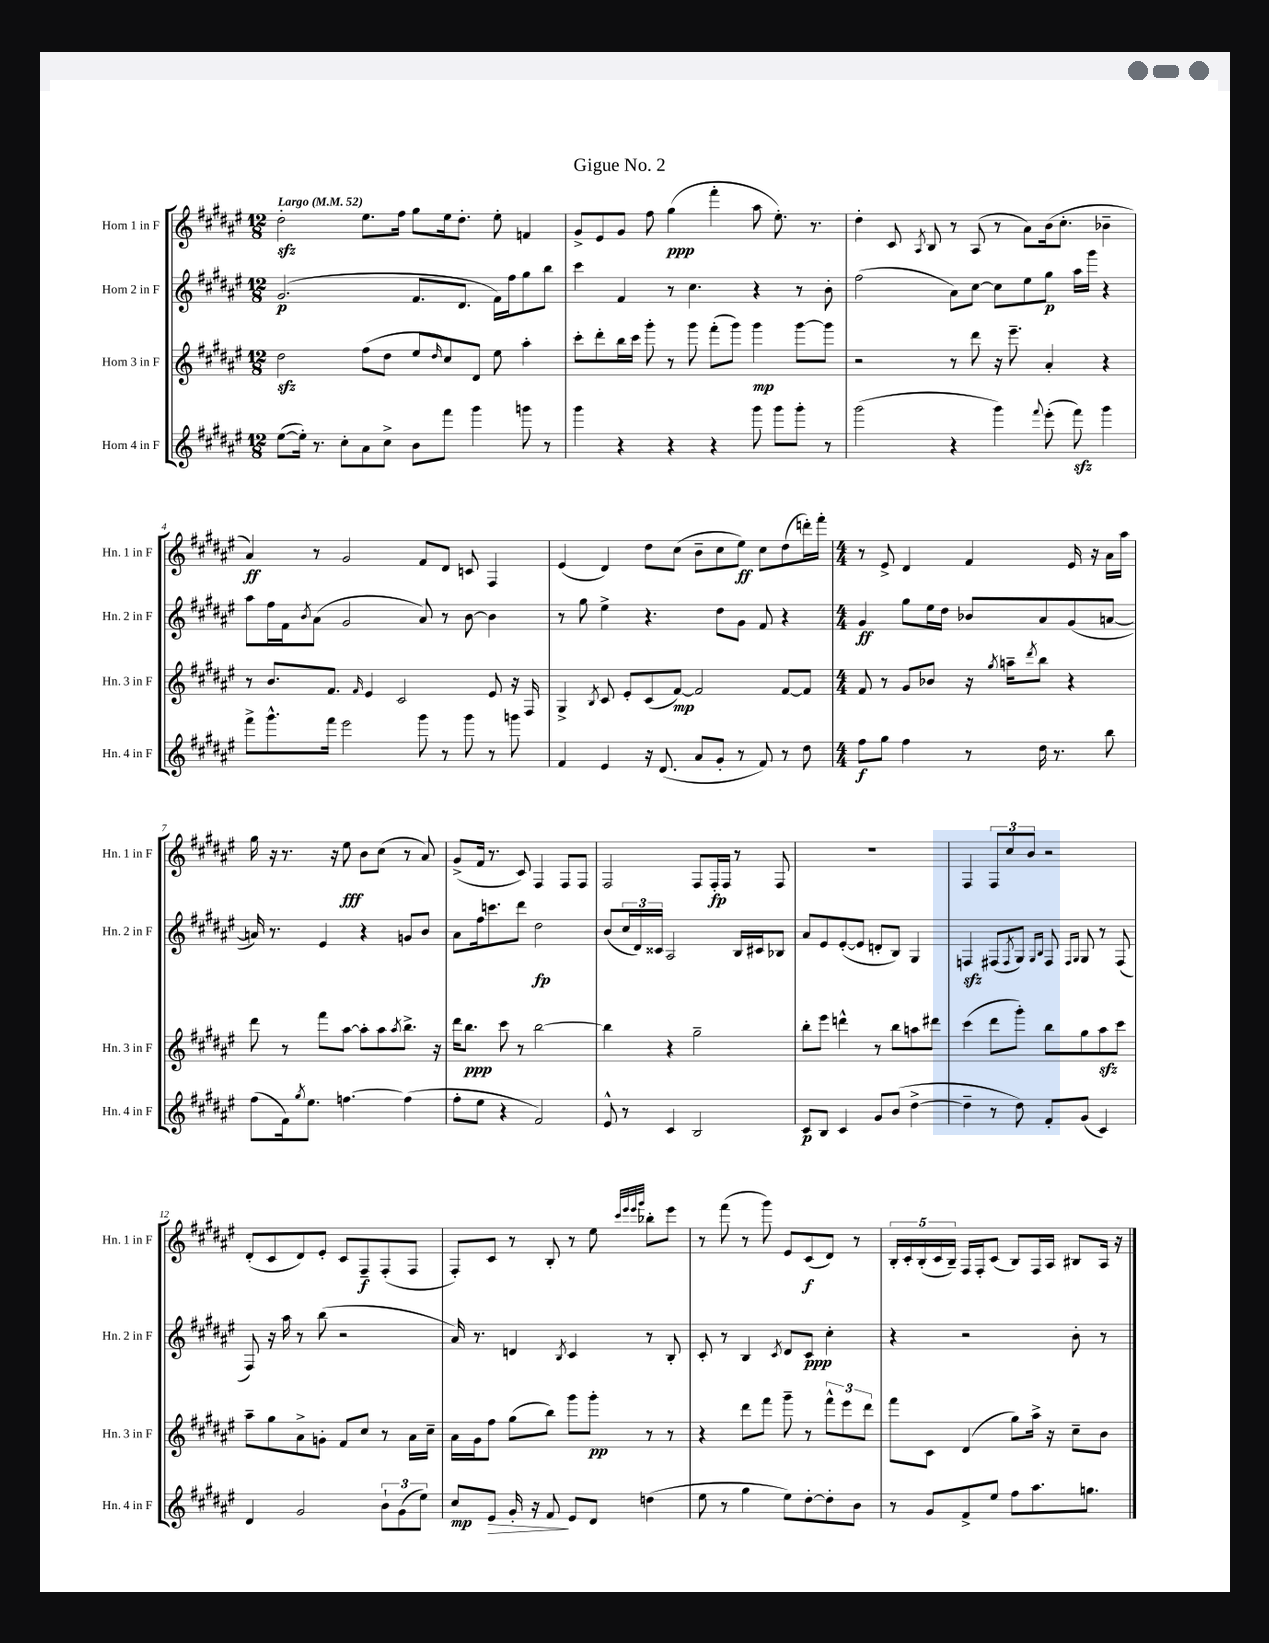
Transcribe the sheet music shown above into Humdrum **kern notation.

**kern	**dynam	**kern	**dynam	**kern	**dynam	**kern	**dynam
*part4	*part4	*part3	*part3	*part2	*part2	*part1	*part1
*staff4	*staff4	*staff3	*staff3	*staff2	*staff2	*staff1	*staff1
*I"Horn 4 in F	*	*I"Horn 3 in F	*	*I"Horn 2 in F	*	*I"Horn 1 in F	*
*I'Hn. 4 in F	*	*I'Hn. 3 in F	*	*I'Hn. 2 in F	*	*I'Hn. 1 in F	*
*clefG2	*	*clefG2	*	*clefG2	*	*clefG2	*
*k[f#c#g#d#a#e#]	*	*k[f#c#g#d#a#e#]	*	*k[f#c#g#d#a#e#]	*	*k[f#c#g#d#a#e#]	*
*M12/8	*	*M12/8	*	*M12/8	*	*M12/8	*
*MM52	*	*MM52	*	*MM52	*	*MM52	*
=1	=1	=1	=1	=1	=1	=1	=1
!	!	!	!	!	!	!LO:TX:a:B:t=Largo	!
([8ee#\L	.	2dd#zz\	.	(2.g#/	p	2dd#zz'\	.
16ee#'\Jk])	.	.	.	.	.	.	.
8.r	.	.	.	.	.	.	.
8cc#'\L	.	.	.	.	.	.	.
8a#\	.	(8ff#\L	.	.	.	8.ee#\L	.
8cc#^\J	.	8dd#\J	.	.	.	.	.
.	.	.	.	.	.	16ff#\Jk	.
8b\L	.	8ee#/L	.	8.f#/L	.	8gg#\L	.
.	.	16qqdd#/	.	.	.	.	.
8fff#\J	.	8cc#/)	.	.	.	16ee#\k	.
.	.	.	.	8.d#/J	.	8.dd#'\J	.
4ggg#\	.	8d#/J	.	.	.	.	.
.	.	8ee#\	.	16f#\LL)	.	8ee#'\	.
.	.	.	.	16ff#\J	.	.	.
8gggn\	.	4aa#'\	.	8gg#\	.	4fn/	.
8r	.	.	.	8bb\J	.	.	.
=2	=2	=2	=2	=2	=2	=2	=2
4ggg#\	.	8ccc#'\L	.	4ccc#\	.	8g#^/L	.
.	.	8ddd#'\	.	.	.	8e#/	.
4r	.	16bb\L	.	4f#/	.	8g#/J	.
.	.	16ccc#\JJ	.	.	.	.	.
.	.	8ggg#'\	.	.	.	8ff#\	.
4r	.	8r	.	8r	.	(4gg#\	ppp
.	.	8ggg#\	.	4.cc#\	.	.	.
4r	.	(8fff#'\L	.	.	.	4fff#'\	.
.	.	8ggg#\J)	.	.	.	.	.
8ggg#\	.	4ggg#\	mp	4r	.	8aa#\	.
8ggg#\L	.	.	.	.	.	8.ee#'\)	.
8ggg#'\J	.	[8ggg#\L	.	8r	.	.	.
.	.	.	.	.	.	8.r	.
8r	.	8ggg#\J]	.	8b'\	.	.	.
=3	=3	=3	=3	=3	=3	=3	=3
(2ggg#\	.	2r	.	(2ff#\	.	4dd#'\	.
.	.	.	.	.	.	8c#/	.
.	.	.	.	.	.	8qA#/	.
.	.	.	.	.	.	8B/	.
4r	.	8r	.	8a#\L)	.	8r	.
.	.	8ddd#\	.	[8cc#\J	.	(8A#/	.
4ggg#\)	.	16r	.	8cc#\L]	.	8r	.
.	.	8.eee#~\	.	.	.	.	.
.	.	.	.	8ee#\	.	8a#\L)	.
8qqfff#/	.	.	.	.	.	.	.
(8eee#'\	.	4a#'/	.	8gg#\J	p	(16b\k	.
.	.	.	.	.	.	8.cc#'\J	.
8fff#zz\)	.	.	.	16aa#\LL	.	.	.
.	.	.	.	16ggg#\JJ	.	.	.
4ggg#\	.	4r	.	4r	.	4b-X~\	.
!!LO:LB:g=z
=4	=4	=4	=4	=4	=4	=4	=4
8fff#^\L	.	8r	.	8aa#\L	.	4a#/)	ff
8.ggg#^^\	.	8.b/L	.	16ff#\L	.	.	.
.	.	.	.	16f#\J	.	.	.
.	.	.	.	8qb/	.	.	.
.	.	.	.	(8a#\J	.	8r	.
16fff#\Jk	.	8.f#/J	.	.	.	.	.
2eee#\	.	.	.	2g#/	.	2g#/	.
.	.	16qqf#/	.	.	.	.	.
.	.	4e#/	.	.	.	.	.
.	.	2c#/	.	.	.	.	.
8ggg#\	.	.	.	8a#/)	.	8f#/L	.
8r	.	.	.	8r	.	8d#/J	.
8ggg#\	.	.	.	[8b\	.	8cn/	.
8r	.	8e#/	.	4b\]	.	4F#/	.
8gggn\	.	16r	.	.	.	.	.
.	.	16F#/	.	.	.	.	.
=5	=5	=5	=5	=5	=5	=5	=5
4f#/	.	4G#^/	.	8r	.	(4e#/	.
.	.	.	.	8gg#\	.	.	.
.	.	8qB/	.	.	.	.	.
4e#/	.	8c#/	.	4ee#^\	.	4d#/)	.
.	.	8e#'/L	.	.	.	.	.
16r	.	(8c#/	.	4.r	.	8dd#\L	.
(8.d#/	.	.	.	.	.	.	.
.	.	[8f#/J)	mp	.	.	(8cc#\J	.
8a#/L	.	2f#/]	.	.	.	8b~\L	.
8g#'/J	.	.	.	8dd#\L	.	8cc#\	.
8r	.	.	.	8g#\J	.	8ee#\J)	ff
8f#/)	.	.	.	8f#/	.	8cc#\L	.
8r	.	[8f#/L	.	4r	.	(8dd#\	.
8dd#\	.	8f#/J]	.	.	.	16dddn'\L)	.
.	.	.	.	.	.	16fff#'\JJ	.
=6	=6	=6	=6	=6	=6	=6	=6
*M4/4	*	*M4/4	*	*M4/4	*	*M4/4	*
8ff#\L	f	8f#/	.	4g#/	ff	8r	.
8gg#\J	.	8r	.	.	.	8e#^/	.
4ff#\	.	8g#/L	.	8gg#\L	.	4d#/	.
.	.	8b-X/J	.	16ee#\L	.	.	.
.	.	.	.	16dd#\JJ	.	.	.
8r	.	16r	.	8b-X/L	.	4f#/	.
.	.	8qgg#/	.	.	.	.	.
.	.	16aan~\KL	.	.	.	.	.
.	.	8qddd#/	.	.	.	.	.
16dd#\	.	8bb\J	.	8a#/	.	.	.
8.r	.	.	.	.	.	.	.
.	.	4r	.	(8g#/	.	16e#/	.
.	.	.	.	.	.	16r	.
8bb\	.	.	.	[8an/J	.	16a#\LL	.
.	.	.	.	.	.	16aa#\JJ	.
!!LO:LB:g=z
=7	=7	=7	=7	=7	=7	=7	=7
(8ff#\L	.	8ddd#\	.	16an/])	.	16gg#\	.
.	.	.	.	8.r	.	16r	.
16f#\k)	.	8r	.	.	.	8.r	.
8qgg#/	.	.	.	.	.	.	.
8.ee#\J	.	.	.	.	.	.	.
.	.	8fff#\L	.	4e#/	.	.	.
.	.	.	.	.	.	16r	.
[4.ffn\	.	[8aa#\J	.	.	.	8ee#\	fff
.	.	8aa#'\L]	.	4r	.	8b\L	.
.	.	8aa#\	.	.	.	(8cc#\J	.
.	.	8qaa#/	.	.	.	.	.
(4ff\]	.	8.bb^\J	.	8gn/L	.	8r	.
.	.	.	.	8b/J	.	8a#/)	.
.	.	16r	.	.	.	.	.
=8	=8	=8	=8	=8	=8	=8	=8
8ff#'\L	.	16ddd#\KL	.	8a#\L	.	(8g#^/L	.
.	.	8.bb\J	ppp	.	.	.	.
8ee#\J	.	.	.	16ff#\k	.	16f#/Jk	.
.	.	.	.	8.cccn\	.	8.r	.
4r	.	8ccc#\	.	.	.	.	.
.	.	8r	.	8ddd#\J	.	8c#/)	.
2f#/)	.	[2bb\	.	2dd#\	fp	4F#/	.
.	.	.	.	.	.	8F#/L	.
.	.	.	.	.	.	8F#/J	.
=9	=9	=9	=9	=9	=9	=9	=9
8e#^^/	.	4bb\]	.	(8b/L	.	2F#/	.
8r	.	.	.	24cc#/L	.	.	.
.	.	.	.	24d#/)	.	.	.
.	.	.	.	24c##X/JJ	.	.	.
4c#/	.	4r	.	2A#/	.	.	.
2B/	.	2gg#~\	.	.	.	8F#/L	.
.	.	.	.	.	.	16F#'/L	fp
.	.	.	.	.	.	16F#/JJ	.
.	.	.	.	16B/LL	.	8r	.
.	.	.	.	16c#X/J	.	.	.
.	.	.	.	8B-X/J	.	8F#/	.
=10	=10	=10	=10	=10	=10	=10	=10
8c#/L	p	8bb'\L	.	8a#/L	.	1r	.
8B/J	.	8eee#\J	.	8e#/	.	.	.
4c#/	.	4dddn^^\	.	([8e#'/	.	.	.
.	.	.	.	8e#/J]	.	.	.
8g#/L	.	8r	.	8dn'/L	.	.	.
(8b/J	.	8bb\L	.	8B/J)	.	.	.
[4dd#^\	.	8aan\	.	4G#/	.	.	.
.	.	8ddd#X\J	.	.	.	.	.
=11	=11	=11	=11	=11	=11	=11	=11
4dd#~\]	.	(4ccc#\	.	4Fnzz/	.	4F#/	.
8r	.	8ddd#\L	.	(8F#X/L	.	12F#/L	.
.	.	.	.	.	.	12cc#/	.
.	.	.	.	8qF#/	.	.	.
8dd#\)	.	8ggg#'\J)	.	8G#/J)	.	.	.
.	.	.	.	.	.	12b/J	.
.	.	.	.	16qqG#/LL	.	.	.
.	.	.	.	16qqB/JJ	.	.	.
8f#'/L	.	8bb\L	.	8F#/	.	2r	.
.	.	.	.	16qqF#/LL	.	.	.
.	.	.	.	16qqG#/JJ	.	.	.
(8g#/J	.	8gg#\	.	8G#/	.	.	.
4c#/)	.	8aa#zz\	.	8r	.	.	.
.	.	8ccc#\J	.	(8F#/	.	.	.
!!LO:LB:g=z
=12	=12	=12	=12	=12	=12	=12	=12
4d#/	.	8aa#~\L	.	8F#/)	.	(8d#'/L	.
.	.	8gg#\	.	16r	.	8c#/	.
.	.	.	.	16aa#\	.	.	.
2g#/	.	8a#^\	.	8r	.	8d#/)	.
.	.	8gn'\J	.	(8bb\	.	8e#'/J	.
.	.	8f#/L	.	2r	.	8c#/L	.
.	.	8cc#/J	.	.	.	8F#~/	f
12b`\L	.	8r	.	.	.	(8F#'/	.
(12g#\	.	.	.	.	.	.	.
.	.	16a#\LL	.	.	.	8F#/J	.
12ee#\J)	.	.	.	.	.	.	.
.	.	16cc#~\JJ	.	.	.	.	.
=13	=13	=13	=13	=13	=13	=13	=13
8cc#/L	mp	16a#\LL	.	16a#/)	.	8F#'/L)	.
.	.	16g#\J	.	8.r	.	.	.
!	!LO:HP:b	!	!	!	!	!	!
8e#/J	>	8ff#\J	.	.	.	8c#/J	.
16g#'/	.	(8gg#\L	.	4dn/	.	8r	.
16r	.	.	.	.	.	.	.
8f#/	.	8bb\J)	.	.	.	8B'/	.
.	.	.	.	8qB/	.	.	.
8e#/L	]	8ggg#\L	.	4c#/	.	8r	.
8d#/J	.	8ggg#'\J	pp	.	.	8ee#\	.
.	.	.	.	.	.	32qqccc#/LLL	.
.	.	.	.	.	.	32qqeee#/	.
.	.	.	.	.	.	32qqeee#/	.
.	.	.	.	.	.	32qqggg#/JJJ	.
(4ddn\	.	8r	.	8r	.	8bb-X'\L	.
.	.	8r	.	8B'/	.	8eee#\J	.
=14	=14	=14	=14	=14	=14	=14	=14
8ee#\	.	4r	.	8c#'/	.	8r	.
8r	.	.	.	8r	.	(8fff#\	.
4gg#\	.	8ddd#\L	.	4B/	.	8r	.
.	.	8fff#\J	.	.	.	8ggg#\)	.
.	.	.	.	8qc#/	.	.	.
8ee#\L)	.	8ggg#~\	.	8d#/L	.	8e#/L	.
[8dd#'\	.	8r	.	8c#/J	ppp	(8c#/	f
8dd#'\]	.	12fff#^^\L	.	4cc#'\	.	8d#/J)	.
.	.	12eee#\	.	.	.	.	.
8b\J	.	.	.	.	.	8r	.
.	.	12ddd#\J	.	.	.	.	.
=15	=15	=15	=15	=15	=15	=15	=15
8r	.	8fff#\L	.	4r	.	20B'/LL	.
.	.	.	.	.	.	20c#'/	.
.	.	.	.	.	.	(20B'/	.
8g#/L	.	8c#\J	.	.	.	.	.
.	.	.	.	.	.	20c#/	.
.	.	.	.	.	.	20B~/JJ)	.
8f#^/	.	(4d#/	.	2r	.	16F#/LL	.
.	.	.	.	.	.	16F#'/J	.
8ee#/J	.	.	.	.	.	(8c#/J	.
8ff#\L	.	8gg#\L)	.	.	.	8B/L)	.
8.aa#\	.	16aa#^\Jk	.	.	.	16F#/L	.
.	.	16r	.	.	.	16A#/JJ	.
.	.	8cc#~\L	.	8b'\	.	8B#X/L	.
8.ggn\J	.	.	.	.	.	.	.
.	.	8b\J	.	8r	.	16A#/Jk	.
.	.	.	.	.	.	16r	.
==	==	==	==	==	==	==	==
*-	*-	*-	*-	*-	*-	*-	*-
